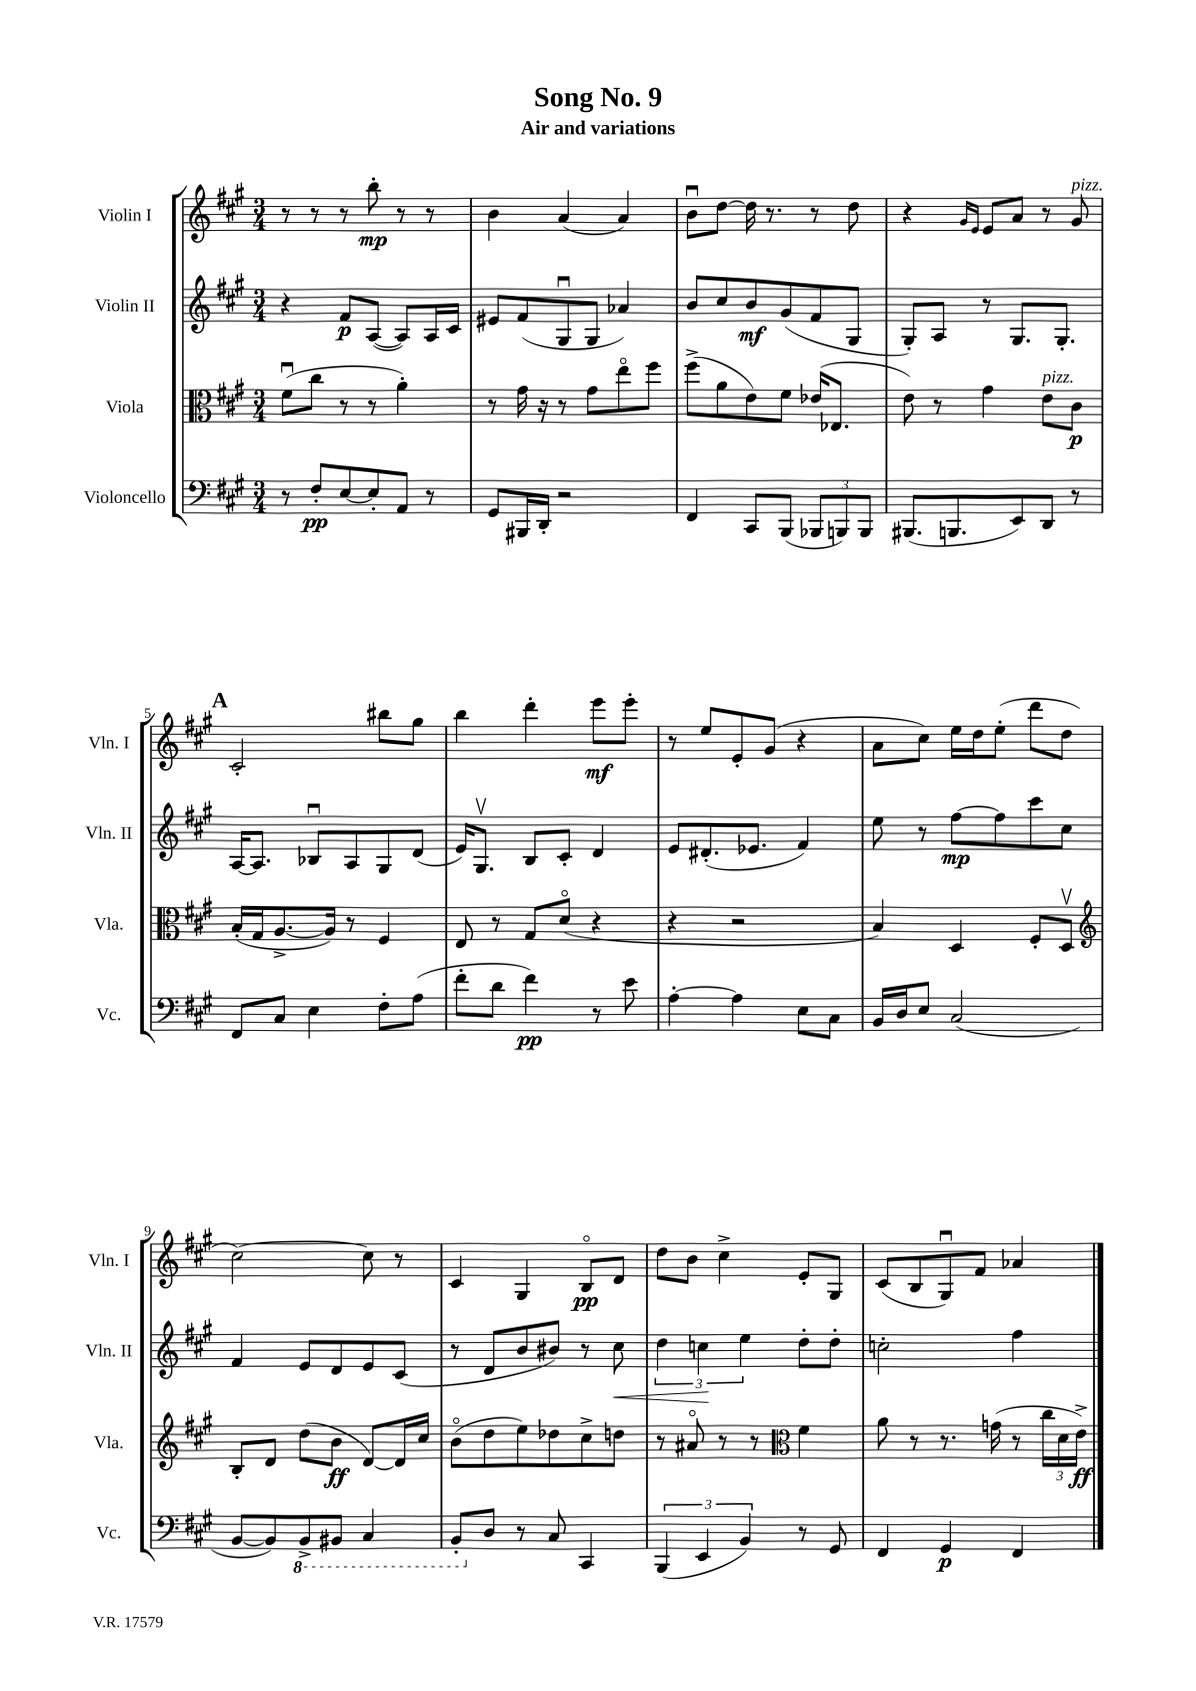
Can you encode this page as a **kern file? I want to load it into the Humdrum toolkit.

**kern	**kern	**kern	**kern
*staff4	*staff3	*staff2	*staff1
*clefF4	*clefC3	*clefG2	*clefG2
*k[f#c#g#]	*k[f#c#g#]	*k[f#c#g#]	*k[f#c#g#]
*M3/4	*M3/4	*M3/4	*M3/4
8r	(8f#u\L	4r	8r
8F#'/L	8cc#\J	.	8r
[8E/	8r	8f#/L	8r
8E'/]	8r	([8A/J	8bb'\
8AA/J	4a'\)	8A/]L)	8r
8r	.	16A/L	8r
.	.	16c#/JJ	.
=	=	=	=
8GG#/L	8r	8e#/L	4b\
16BBB#/L	16g#\	(8f#/	.
16DD'/JJ	16r	.	.
2r	8r	8G#u/	(4a/
.	8g#\L	8G#/J	.
.	8eeo\	4a-/)	4a/)
.	8ff#\J	.	.
=	=	=	=
4FF#/	(8ff#^\L	8b/L	8bu\L
.	8a\	8cc#/	[8dd\J
8CC#/L	8e\)	8b/	16dd\]
.	.	.	8.r
(8BBB/J	8f#\J	(8g#/	.
12BBB-/L	(16e-/LK	8f#/	8r
.	8.E-/J	.	.
12BBB/)	.	.	.
.	.	8G#/J	8dd\
12BBB/J	.	.	.
=	=	=	=
(8.BBB#/L	8e\)	8G#'/L)	4r
.	8r	8A/J	.
8.BBB/	.	.	.
.	.	.	16qqg#/LL
.	.	.	16qqe/JJ
.	4g#\	8r	8e/L
8EE/)	.	8.G#/L	8a/J
8DD/J	8e\L	.	8r
.	.	8.G#'/J	.
8r	8c#\J	.	8g#/
=	=	=	=
8FF#/L	(16B'/LL	[16A/LK	2c#'/
.	16G#/J	8.A/]J	.
8C#/J	[8.A^/	.	.
4E\	.	8B-u/L	.
.	16A/]Jk)	.	.
.	8r	8A/	.
8F#'\L	4F#/	8G#/	8bb#\L
(8A\J	.	(8d/J	8gg#\J
=	=	=	=
8f#'\L	8E/	16e/LK)	4bb\
.	.	8.G#v/J	.
8d\J	8r	.	.
4f#\)	8G#/L	8B/L	4ddd'\
.	(8do/J	8c#'/J	.
8r	4r	4d/	8eee\L
8e\	.	.	8eee'\J
=	=	=	=
[4A'\	4r	8e/L	8r
.	.	(8.d#'/	8ee/L
4A\]	2r	.	8e'/
.	.	8.e-/J	.
.	.	.	(8g#/J
8E\L	.	4f#/)	4r
8C#\J	.	.	.
=	=	=	=
16BB/LL	4B/)	8ee\	8a\L
16D/J	.	.	.
8E/J	.	8r	8cc#\J)
(2C#/	4D/	[8ff#\L	16ee\LL
.	.	.	16dd\J
.	.	8ff#\]	(8ee'\J
.	8F#'/L	8ccc#\	8ddd\L
.	8Dv/J	8cc#\J	8dd\J
=	=	=	=
*	*clefG2	*	*
[8BB/L	8B'/L	4f#/	[2cc#\)
8BB/])	8d/J	.	.
8BBB^/	(8dd\L	8e/L	.
8BBB#/J	8b\J	8d/	.
4CC#/	[8d/L)	8e/	8cc#\]
.	16d/]L	(8c#/J	8r
.	16cc#/JJ	.	.
=	=	=	=
8BBB'/L	(8bo\L	8r	4c#/
8D/J	8dd\	8d/L	.
8r	8ee\)	8b/	4G#/
8C#/	8dd-\	8b#/J)	.
4CC#/	8cc#^\	8r	8Bo/L
.	8dd\J	8cc#\	8d/J
=	=	=	=
(6BBB/	8r	6dd\	8dd\L
.	8a#o/	.	8b\J
6EE/	.	6cc\	.
.	8r	.	4cc#^\
6BB/)	.	6ee\	.
.	8r	.	.
*	*clefC3	*	*
8r	4f#\	8dd'\L	8e'/L
8GG#/	.	8dd'\J	8G#/J
=	=	=	=
4FF#/	8a\	2cc'\	(8c#/L
.	8r	.	8B/
4GG#/	8.r	.	8G#u/)
.	.	.	8f#/J
.	(16g\	.	.
4FF#/	8r	4ff#\	4a-/
.	24cc#\LL	.	.
.	24d\	.	.
.	24e^\JJ)	.	.
==	==	==	==
*-	*-	*-	*-
